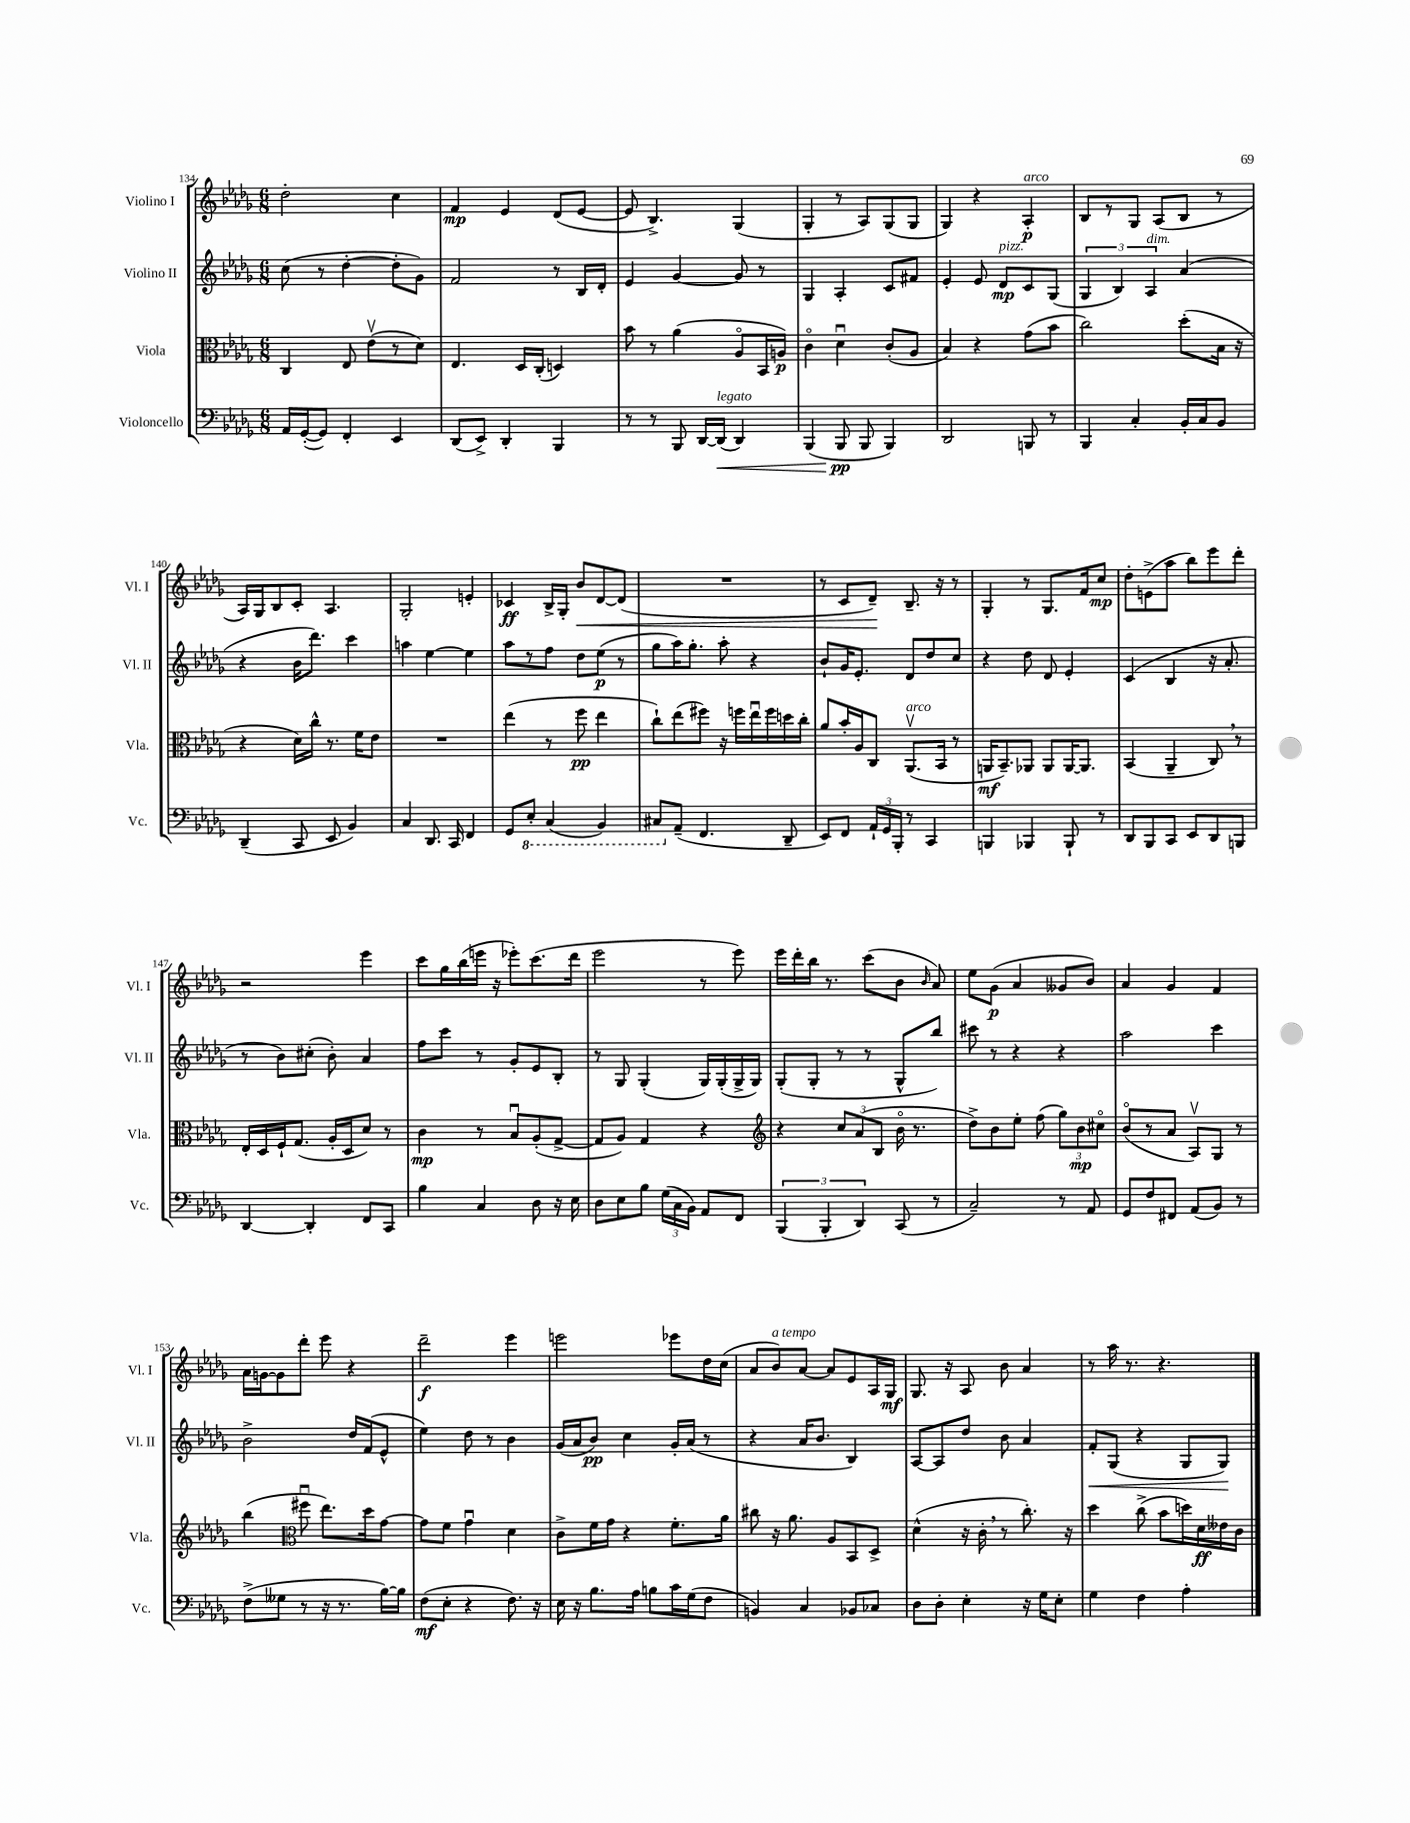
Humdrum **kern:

**kern	**kern	**kern	**kern
*staff4	*staff3	*staff2	*staff1
*clefF4	*clefC3	*clefG2	*clefG2
*k[b-e-a-d-g-]	*k[b-e-a-d-g-]	*k[b-e-a-d-g-]	*k[b-e-a-d-g-]
*M6/8	*M6/8	*M6/8	*M6/8
16AA-/LL	4C/	(8cc\	2dd-'\
([16GG-'/J	.	.	.
8GG-/]J)	.	8r	.
4FF'/	8E-/	[4dd-'\	.
.	(8e-v\L	.	.
4EE-/	8r	8dd-'\]L	4cc\
.	8d-\J)	8g-\J)	.
=	=	=	=
(8DD-/L	4.E-/	2f/	4f/
8EE-^/J)	.	.	.
4DD-'/	.	.	4e-/
.	16D-/LL	.	.
.	(16C'/JJ	.	.
4BBB-/	4D/)	8r	(8d-/L
.	.	16B-/LL	[8e-/J
.	.	16d-'/JJ	.
=	=	=	=
8r	8b-\	4e-/	8e-/]
8r	8r	.	4.B-^/)
8BBB-/	(4a-\	[4g-/	.
[16DD-/LL	.	.	.
(16DD-/]JJ	.	.	.
4DD-/)	8A-o/L	8g-/]	(4G-/
.	16BB-/L	8r	.
.	16A/JJ)	.	.
=	=	=	=
(4BBB-/	4co\	4G-/	4G-'/
8BBB-/	4d-u\	4A-'/	8r
8BBB-/	.	.	8A-/L)
4BBB-/)	(8c'/L	8c/L	(8G-/
.	8A-/J	8f#/J	8G-/J
=	=	=	=
2DD-/	4B-/)	4e-'/	4G-/)
.	4r	8e-/	4r
.	.	8d-/L	.
8BBB/	(8g-\L	8c/	4A-'/
8r	8b-\J	(8G-/J	.
=	=	=	=
4BBB-/	2cc\)	6G-/	8B-/L
.	.	.	8r
.	.	6B-/)	.
4C'/	.	.	8G-/J
.	.	6A-/	.
.	.	.	(8A-/L
16BB-'/LL	(8dd-'\L	(4a-/	8B-/J
16C/J	.	.	.
8BB-/J	16B-\Jk	.	8r
.	16r	.	.
=	=	=	=
(4DD-~/	4r	4r	16A-/LL)
.	.	.	16G-/J
.	.	.	8B-/
8CC/	16d-\LL)	16b-\LK	8c'/J
.	16cc^^\JJ	8.ddd-\J)	.
8EE-/	8.r	.	4.A-/
4BB-/)	.	4ccc\	.
.	16f\LK	.	.
.	8e-\J	.	.
=	=	=	=
4C/	2.r	4aa\	2G-'/
8.DD-/	.	[4ee-\	.
16CC/	.	.	.
4FF/	.	4ee-\]	4e'/
=	=	=	=
8GG-/L	(4ee-\	8aa-\L	4c-/
8EE-'/J	.	8r	.
(4CC/	8r	8ff\J	16B-^/LL
.	.	.	16G-'/JJ
.	8ff\	8dd-\L	8b-/L
4BBB-/)	4ee-\	(8ee-\J	[8d-/
.	.	8r	(8d-/]J
=	=	=	=
8CC#/L	8cc`\L)	8gg-\L	2.r
(8AA-~/J	(8ee-\	16aa-\K)	.
.	.	8.gg-'\J	.
4.FF/	8ff#\J)	.	.
.	16r	8aa-'\	.
.	16ff\LL	.	.
.	16ee-u\	4r	.
.	16ff\	.	.
8DD-~/	16dd\	.	.
.	16cc'\JJ	.	.
=	=	=	=
8EE-/L)	8a-/L	8b-`/L	8r
8FF/J	16b-'/L	16g-/K	8c/L
.	16A-/J	8.e-'/J	.
24AA-`/LL	8C/J	.	8d-~/J)
24GG-/	.	.	.
24BBB-'/JJ	.	.	.
8r	(8.AA-v/L	8d-/L	8.B-~/
4CC/	.	8dd-/	.
.	16BB-/Jk	.	16r
.	8r	8cc/J	8r
=	=	=	=
4BBB/	16AA/LK	4r	4G-'/
.	8.BB-~/)	.	.
4BBB-/	8AA-/J	8dd-\	8r
.	8AA-/L	8d-/	8.G-/L
8BBB-`/	[16AA-/K	4e-'/	.
.	8.AA-/]J	.	16f/k
8r	.	.	8cc/J
=	=	=	=
8DD-/L	(4BB-/	(4c/	8dd-'\L
8BBB-/	.	.	(8e^\
8CC/J	4AA-~/	4B-/	8aa-\J
8EE-/L	.	.	8bb-\L)
8DD-/	8C/)	16r	8eee-\
.	.	8.a-'/	.
8BBB/J	8r	.	8ddd-'\J
=	=	=	=
[4DD-/	16E-'/LL	8r	2r
.	16D-/	.	.
.	16F`/J	8b-\L)	.
.	(8.G-/J	.	.
4DD-'/]	.	(8cc#'\J	.
.	16A-'/LL	8b-'\)	.
.	16D-/J	.	.
8FF/L	8d-/J)	4a-/	4eee-\
8CC/J	8r	.	.
=	=	=	=
4B-\	4c\	8ff\L	8ccc\L
.	.	8ccc\J	16gg-\L
.	.	.	(16bb-\
4C/	8r	8r	16eee\JJ
.	.	.	16r
.	8B-u/L	8g-'/L	8eee-'\L)
8D-\	(8A-'/	8e-/	(8.ccc\
16r	[8G-^/J	8B-'/J	.
16E-\	.	.	16ddd-\Jk
=	=	=	=
8D-\L	8G-/]L	8r	2eee-\
8E-\	8A-/J)	8G-/	.
8B-\J	4G-/	(4G-'/	.
(24G-\LL	.	.	.
24C\	.	.	.
24BB-\JJ)	.	.	.
8AA-/L	4r	16G-/LL)	8r
.	.	(16G-'/	.
8FF/J	.	16G-^/	8eee-\)
.	.	16G-/JJ)	.
=	=	=	=
*	*clefG2	*	*
(6BBB-/	4r	(8G-'/L	16eee-\LL
.	.	.	16ddd-'\
.	.	8G-'/J	16bb-\JJ
6BBB-'/	.	.	.
.	.	.	8.r
.	12cc/L	8r	.
6DD-/)	(12a-/	.	.
.	.	8r	(8ccc\L
.	12B-/J	.	.
(8CC/	16b-o\	8G-^^/L	8b-\J
.	8.r	.	.
.	.	.	16qqb-/
8r	.	8bb-/J)	8a-/)
=	=	=	=
2C~/)	8dd-^\L)	8ccc#\	8ee-\L
.	8b-\	8r	(8g-\J
.	8ee-'\J	4r	4a-/
.	(8ff\	.	.
8r	12gg-\L)	4r	8g--/L
.	12b-\	.	.
8AA-/	.	.	8b-/J)
.	12cc#o\J	.	.
=	=	=	=
8GG-/L	(8b-o/L	2aa-\	4a-/
8F/	8r	.	.
8FF#/J	8a-/J	.	4g-/
(8AA-/L	8A-v/L)	.	.
8BB-/J)	8G-/J	4ccc\	4f/
8r	8r	.	.
=	=	=	=
(8F^\L	(4bb-\	2b-^\	16a-\LL
.	.	.	[16g\J
8G--\J	.	.	8g\]
*	*clefC3	*	*
8r	8ff#u\	.	8ddd-'\J
16r	8.ee-\L)	.	8eee-\
8.r	.	.	.
.	.	16dd-/LL	4r
.	16dd-\k	(16f/J	.
[16B-\LL)	[8g-\J	8e-^^/J	.
16B-\]JJ	.	.	.
=	=	=	=
(8F\L	8g-\]L	4ee-\)	2ddd-~\
8E-'\J	8f\J	.	.
4r	4g-u\	8dd-\	.
.	.	8r	.
8.F\)	4d-\	4b-\	4eee-\
16r	.	.	.
=	=	=	=
16E-\	8c^\L	(16g-/LL	2eee\
16r	.	16a-/J	.
8.B-\L	16f\L	8b-/J)	.
.	16g-\JJ	.	.
.	4r	4cc\	.
16A-\Jk	.	.	.
8B\L	.	.	.
16c\L	8.f'\L	16g-'/LL	8eee-\L
(16G-\J	.	(16a-/JJ	.
8F\J	.	8r	16dd-\L
.	16a-\Jk	.	(16cc\JJ
=	=	=	=
4BB/)	8cc#\	4r	8a-/L
.	16r	.	8b-/)
.	8.a-\	.	.
4C/	.	16a-/LK	[8a-/J
.	.	8.b-/J	.
.	8A-/L	.	8a-/]L
8BB-/L	8BB-/	4B-/)	8e-/
8C-/J	8D-^/J	.	16A-/L
.	.	.	16G-/JJ
=	=	=	=
8D-\L	(4d-^^\	[8A-/L	8.G-/
8D-'\J	.	8A-/]	.
.	.	.	16r
4E-'\	16r	8dd-/J	8A-/
.	16c'\	.	.
.	8r	8b-\	8b-\
16r	8.cc'\)	4a-/	4a-/
16G-\LK	.	.	.
8E-'\J	.	.	.
.	16r	.	.
=	=	=	=
4G-\	4dd-\	8f'/L	8r
.	.	(8G-/J	16aa-\
.	.	.	8.r
4F\	(8cc^\	4r	.
.	8b-\L	.	4.r
4A-'\	16dd\L)	8G-/L	.
.	16d-\	.	.
.	16e--\	8G-/J)	.
.	16c\JJ	.	.
==	==	==	==
*-	*-	*-	*-
